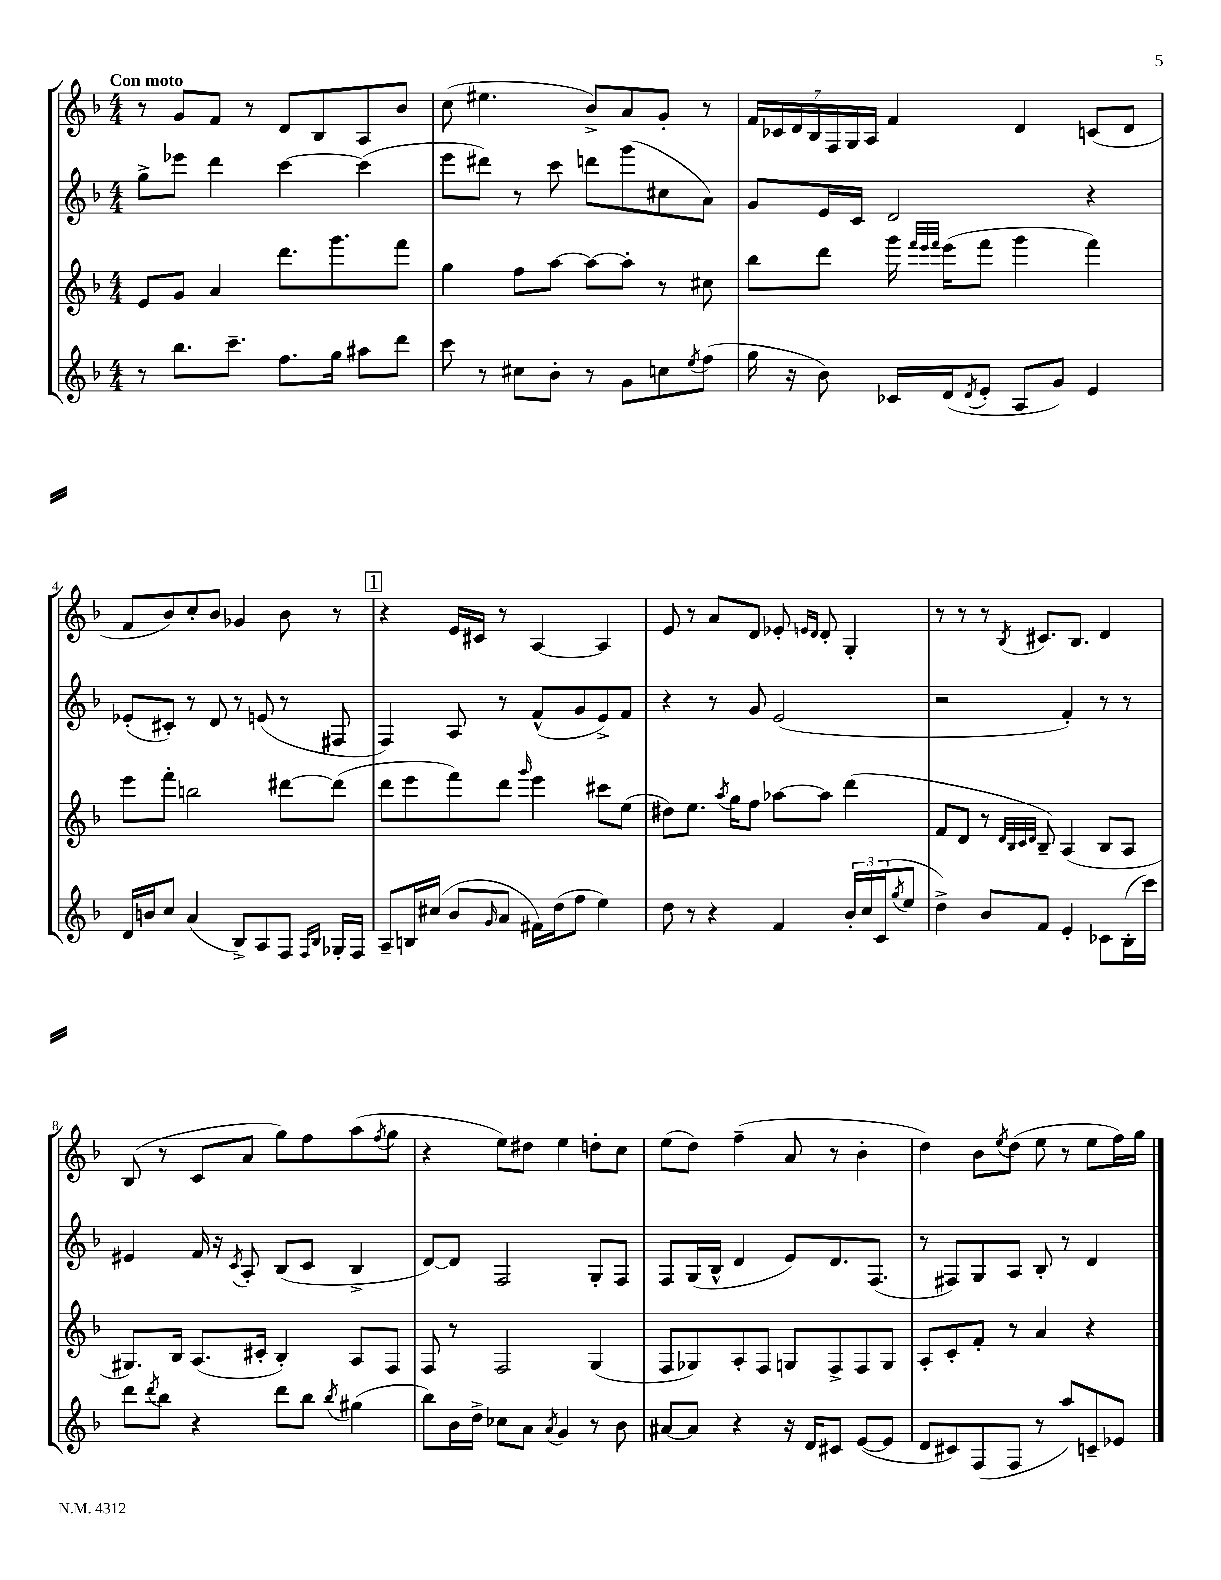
<<
\new StaffGroup <<
\new Staff = "s0" {
    \clef treble \key f \major \numericTimeSignature \time 4/4 \tempo "Con moto"
    r8 g'8 f'8 r8 d'8 bes8 a8 bes'8 |
    c''8( eis''4. bes'8->) a'8 g'8-. r8 |
    \tuplet 7/4 { f'16 ces'16 d'16 bes16 f16 g16 a16 } f'4 d'4 c'8( d'8 |
    f'8 bes'8) c''8-. bes'8 ges'4 bes'8 r8 |
    \mark \markup { \box "1" } r4 e'16 cis'16 r8 a4~ a4 |
    e'8 r8 a'8 d'8 ees'8-. \grace { e'16 d'16 } d'8-. g4-. |
    r8 r8 r8 \acciaccatura { bes8 } cis'8. bes8. d'4 |
    bes8( r8 c'8 a'8 g''8) f''8 a''8( \acciaccatura { f''8 } g''8 |
    r4 e''8) dis''8 e''4 d''8-. c''8 |
    e''8( d''8) f''4--( a'8 r8 bes'4-. |
    d''4) bes'8 \acciaccatura { e''8 } d''8( e''8 r8 e''8 f''16) g''16 \bar "|." |
}
\new Staff = "s1" {
    \clef treble \key f \major \numericTimeSignature \time 4/4
    g''8-> ees'''8 d'''4 c'''4~ c'''4( |
    e'''8 dis'''8) r8 c'''8 d'''8 g'''8( cis''8 a'8) |
    g'8 e'16 c'16 d'2 r4 |
    ees'8-.( cis'8-.) r8 d'8 r8 e'8( r8 fis8 |
    \mark \markup { \box "1" } f4) a8 r8 f'8-^( g'8 e'8->) f'8 |
    r4 r8 g'8 e'2( |
    r2 f'4-.) r8 r8 |
    eis'4 f'16 r16 \acciaccatura { c'8 } a8-. bes8( c'8 bes4-> |
    d'8~) d'8 f2 g8-. f8 |
    f8 g16( bes16-^ d'4 e'8) d'8. f8.( |
    r8 fis8) g8 a8 bes8-. r8 d'4 \bar "|." |
}
\new Staff = "s2" {
    \clef treble \key f \major \numericTimeSignature \time 4/4
    e'8 g'8 a'4 d'''8. g'''8. f'''8 |
    g''4 f''8 a''8~ a''8~ a''8-. r8 cis''8 |
    bes''8 d'''8 g'''16 \grace { f'''32 e'''32 f'''32 } e'''16( f'''8 g'''4 f'''4) |
    e'''8 f'''8-. b''2 dis'''8~ dis'''8( |
    \mark \markup { \box "1" } d'''8 e'''8 f'''8) d'''8 \grace { g'''16 } e'''4 cis'''8 e''8( |
    dis''8) e''8. \acciaccatura { a''8 } g''16 f''8 aes''8~ aes''8 d'''4( |
    f'8 d'8 r8 \grace { d'32 bes32 c'32 d'32 } bes8--) a4( bes8 a8 |
    gis8.) bes16 a8.( cis'16-. bes4-.) a8 f8 |
    f8 r8 f2 g4( |
    f8 ges8) a8-. f8 g8 f8-> f8 g8 |
    a8-. c'8-. f'8-. r8 a'4 r4 \bar "|." |
}
\new Staff = "s3" {
    \clef treble \key f \major \numericTimeSignature \time 4/4
    r8 bes''8. c'''8.-- f''8. g''16 ais''8 d'''8 |
    c'''8 r8 cis''8 bes'8-. r8 g'8 c''8 \acciaccatura { e''8 } f''8( |
    g''16 r16 bes'8) ces'16 d'16( \acciaccatura { d'8 } e'8-. a8 g'8) e'4 |
    d'16 b'16 c''8 a'4( bes8->) a8 f8 \grace { f16 bes16 } ges16-. f16 |
    \mark \markup { \box "1" } a8-- b16 cis''16( bes'8 \grace { g'16 } a'8 fis'16) d''16( f''8 e''4) |
    d''8 r8 r4 f'4 \tuplet 3/2 { bes'16-. c''16 c'16( } \acciaccatura { g''8 } e''8 |
    d''4->) bes'8 f'8 e'4-. ces'8 bes16-.( c'''16) |
    d'''8 \acciaccatura { d'''8 } bes''8 r4 d'''8 bes''8 \acciaccatura { bes''8 } gis''4( |
    bes''8) bes'16 d''16-> ces''8 a'8 \acciaccatura { a'8 } g'4 r8 bes'8 |
    ais'8~ ais'8 r4 r16 d'16 cis'8 e'8~( e'8 |
    d'8 cis'8) f8( f8 r8 a''8) c'8-- ees'8 \bar "|." |
}
>>
>>
